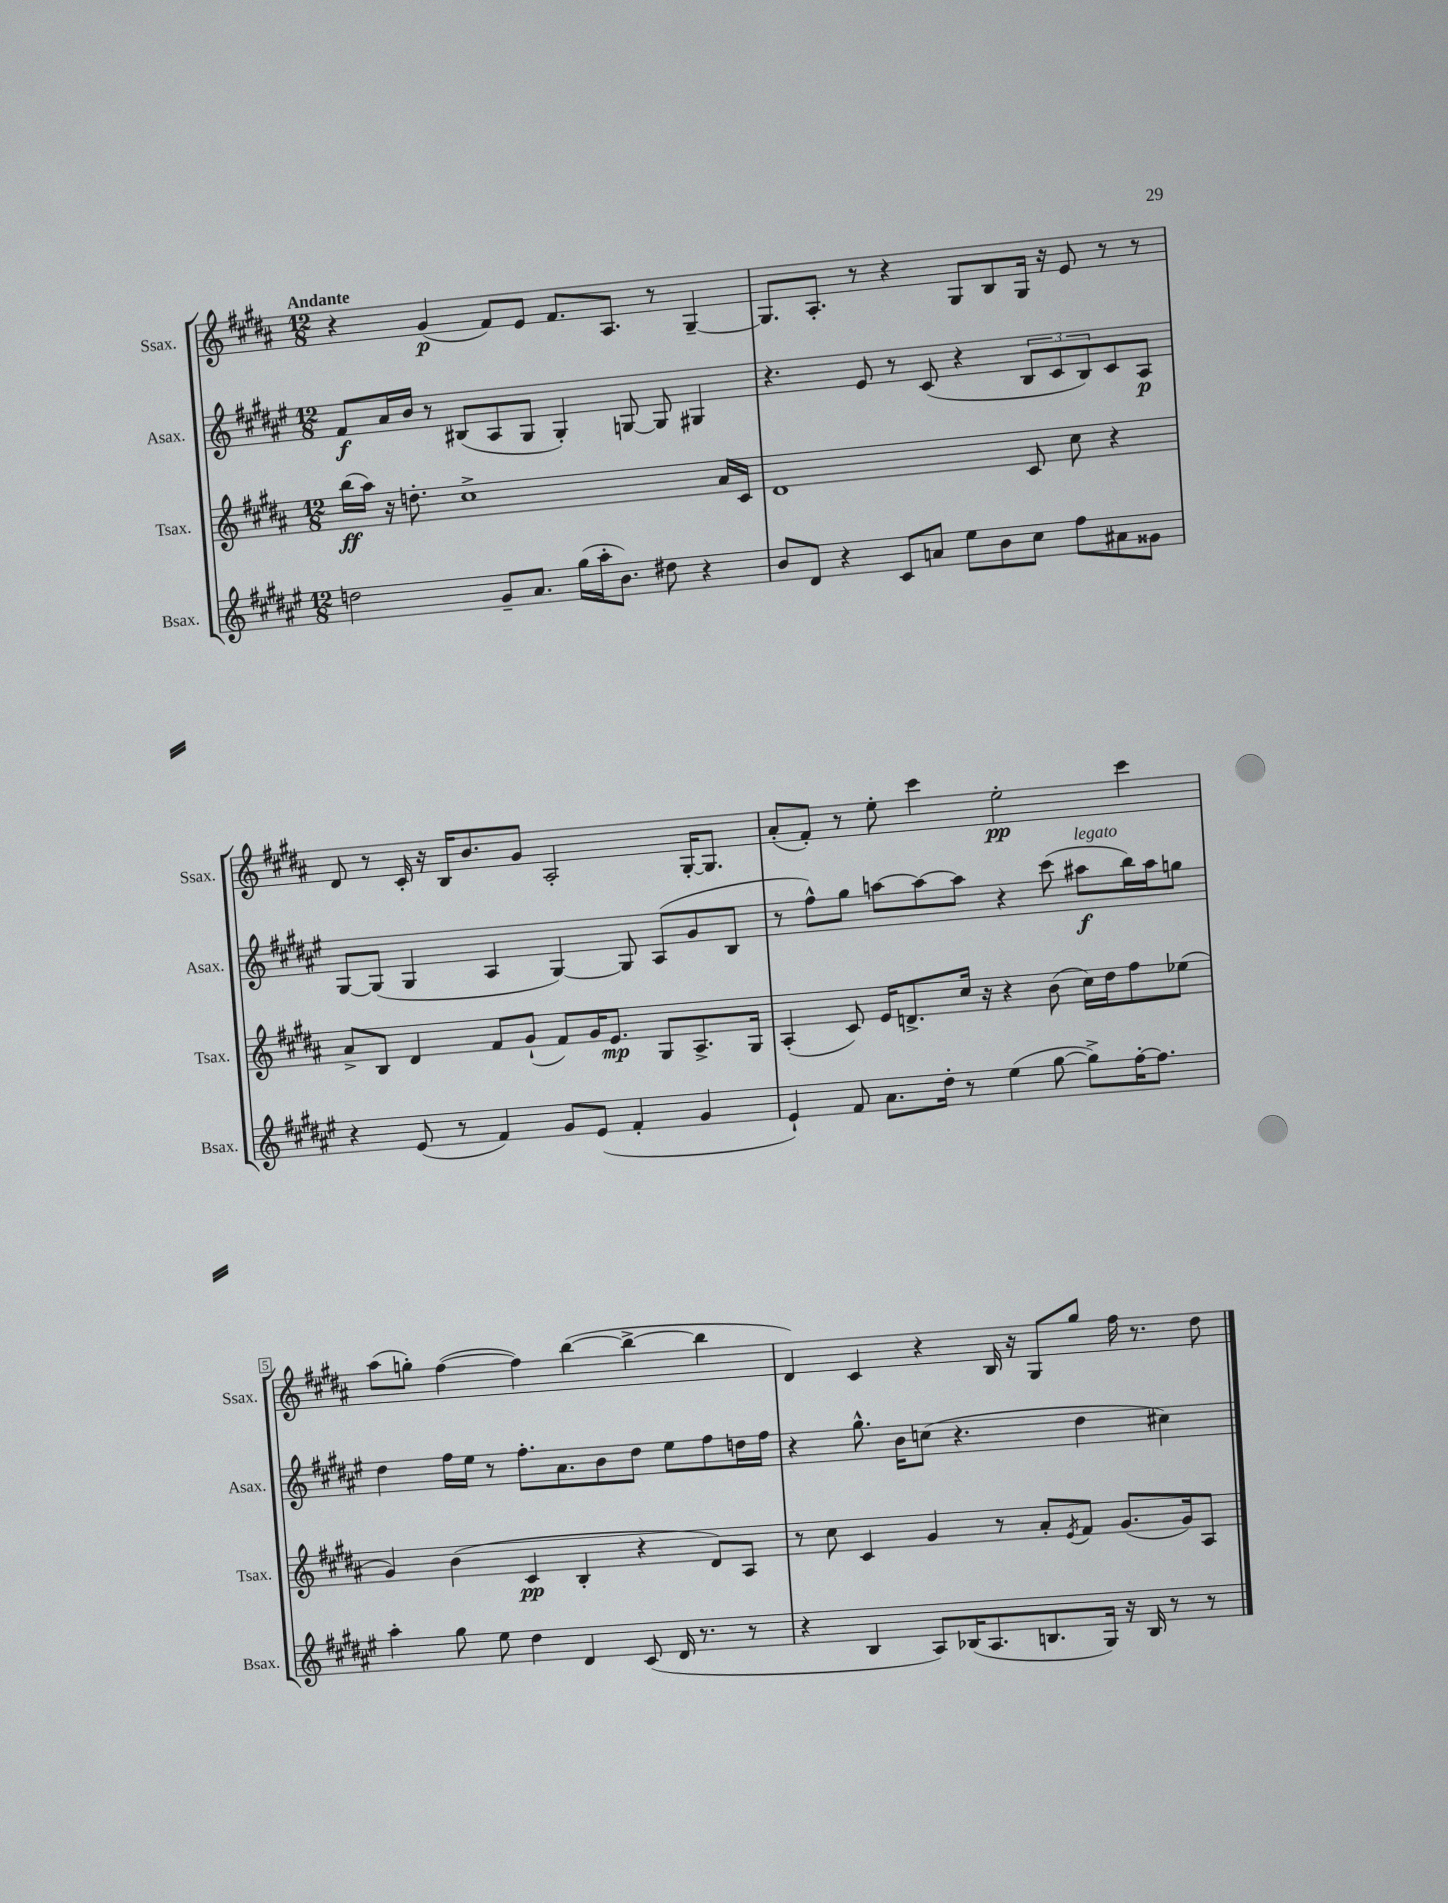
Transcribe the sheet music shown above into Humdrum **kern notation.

**kern	**kern	**kern	**kern
*staff4	*staff3	*staff2	*staff1
*clefG2	*clefG2	*clefG2	*clefG2
*k[f#c#g#d#a#e#]	*k[f#c#g#d#a#]	*k[f#c#g#d#a#e#]	*k[f#c#g#d#a#]
*M12/8	*M12/8	*M12/8	*M12/8
2dd\	(16bb\LL	8f#/L	4r
.	16aa#\JJ)	.	.
.	16r	16a#/L	.
.	8.dd'\	16b/JJ	.
.	.	8r	(4g#/
.	1cc#^	(8B#/L	.
8g#~/L	.	8A#/	8f#/L)
8.a#/J	.	8G#/J	8e/J
.	.	4G#'/)	8.f#/L
(16gg#\LL	.	.	.
16aa#'\J	.	.	.
8.b\J)	.	.	8.A#/J
.	.	[8G/	.
8dd#\	.	8G/]	8r
4r	.	4G#/	[4G#~/
.	16a#/LL	.	.
.	16c#/JJ	.	.
=	=	=	=
8b/L	1d#	4.r	8.G#/]L
8d#/J	.	.	.
.	.	.	8.A#'/J
4r	.	.	.
.	.	8e#/	8r
8c#/L	.	8r	4r
8a/J	.	(8c#/	.
8ee#\L	.	4r	8G#/L
8b\	.	.	8B/
8cc#\J	8c#/	12B/L	16G#/Jk
.	.	.	16r
.	.	12c#/	.
8ff#\L	8cc#\	.	8e/
.	.	12B/)	.
8a#\	4r	8c#/	8r
8g##\J	.	8A#/J	8r
=	=	=	=
4r	8a#^/L	[8G#/L	8d#/
.	8B/J	(8G#/]J	8r
(8e#/	4d#/	4G#/	16c#'/
.	.	.	16r
8r	.	.	16B/LK
.	.	.	8.b/
4f#/)	8f#/L	4A#/	.
.	(8g#`/J	.	8g#/J
8g#/L	8f#/L)	[4G#/)	2A#'/
(8e#/J	16g#/K	.	.
.	8.e/J	.	.
4f#'/	.	8G#/]	.
.	8G#/L	(8A#/L	.
4g#/	8.A#^/	8g#/	[16G#'/LK
.	.	.	8.G#/]J
.	.	8B/J	.
.	16G#/Jk	.	.
=	=	=	=
4e#`/)	(4A#'/	8r	(8a#'/L
.	.	8ff#^^\L)	8f#'/J)
8f#/	8c#/)	8gg#\J	8r
8.a#\L	16e/LK	[8aa\L	8ee'\
.	8.d^/	.	.
.	.	8aa\_	4ccc#\
16dd#'\Jk	.	.	.
8r	16cc#/Jk	8aa\]J	.
.	16r	.	.
(4ee#\	4r	4r	2ee'\
[8gg#\	(8b\	(8ccc#\	.
8gg#^\]L)	16cc#\LL)	8aa#\L	.
.	16dd#\J	.	.
[16ff#'\K	8ff#\	16bb\L)	4ccc#\
8.ff#\]J	.	16aa#\J	.
.	(8ee-\J	8gg\J	.
=	=	=	=
4aa#'\	4g#/)	4dd#\	(8aa#\L
.	.	.	8gg'\J)
8gg#\	(4b\	16ff#\LL	([4ff#\
.	.	16ee#\JJ	.
8ee#\	.	8r	.
4dd#\	4c#/	8.ff#'\L	4ff#\])
.	.	8.a#\	.
4d#/	4B'/	.	([4bb\
.	.	8b\	.
(8c#/	4r	8dd#\J	4bb^\_
16d#/	.	8ee#\L	.
8.r	.	.	.
.	8d#/L)	8ff#\	4bb\]
8r	8A#/J	16dd\L	.
.	.	16ff#\JJ	.
=	=	=	=
4r	8r	4r	4d#/)
.	8cc#\	.	.
4B/	4c#/	8.gg#^^\	4c#/
.	.	16b\LK	.
8A#/L)	4g#/	(8cc\J	4r
(16B-/K	.	4.r	.
8.A#/	.	.	.
.	8r	.	16B/
.	.	.	16r
8.B/	8a#'/L	.	8G#/L
.	8qe/	.	.
.	8f#/J	4dd#\	8gg#/J
16G#/Jk)	.	.	.
16r	(8.g#/L	.	16ff#\
16B/	.	.	8.r
8r	.	4cc#\)	.
.	16g#/k)	.	.
8r	8A#/J	.	8dd#\
==	==	==	==
*-	*-	*-	*-
